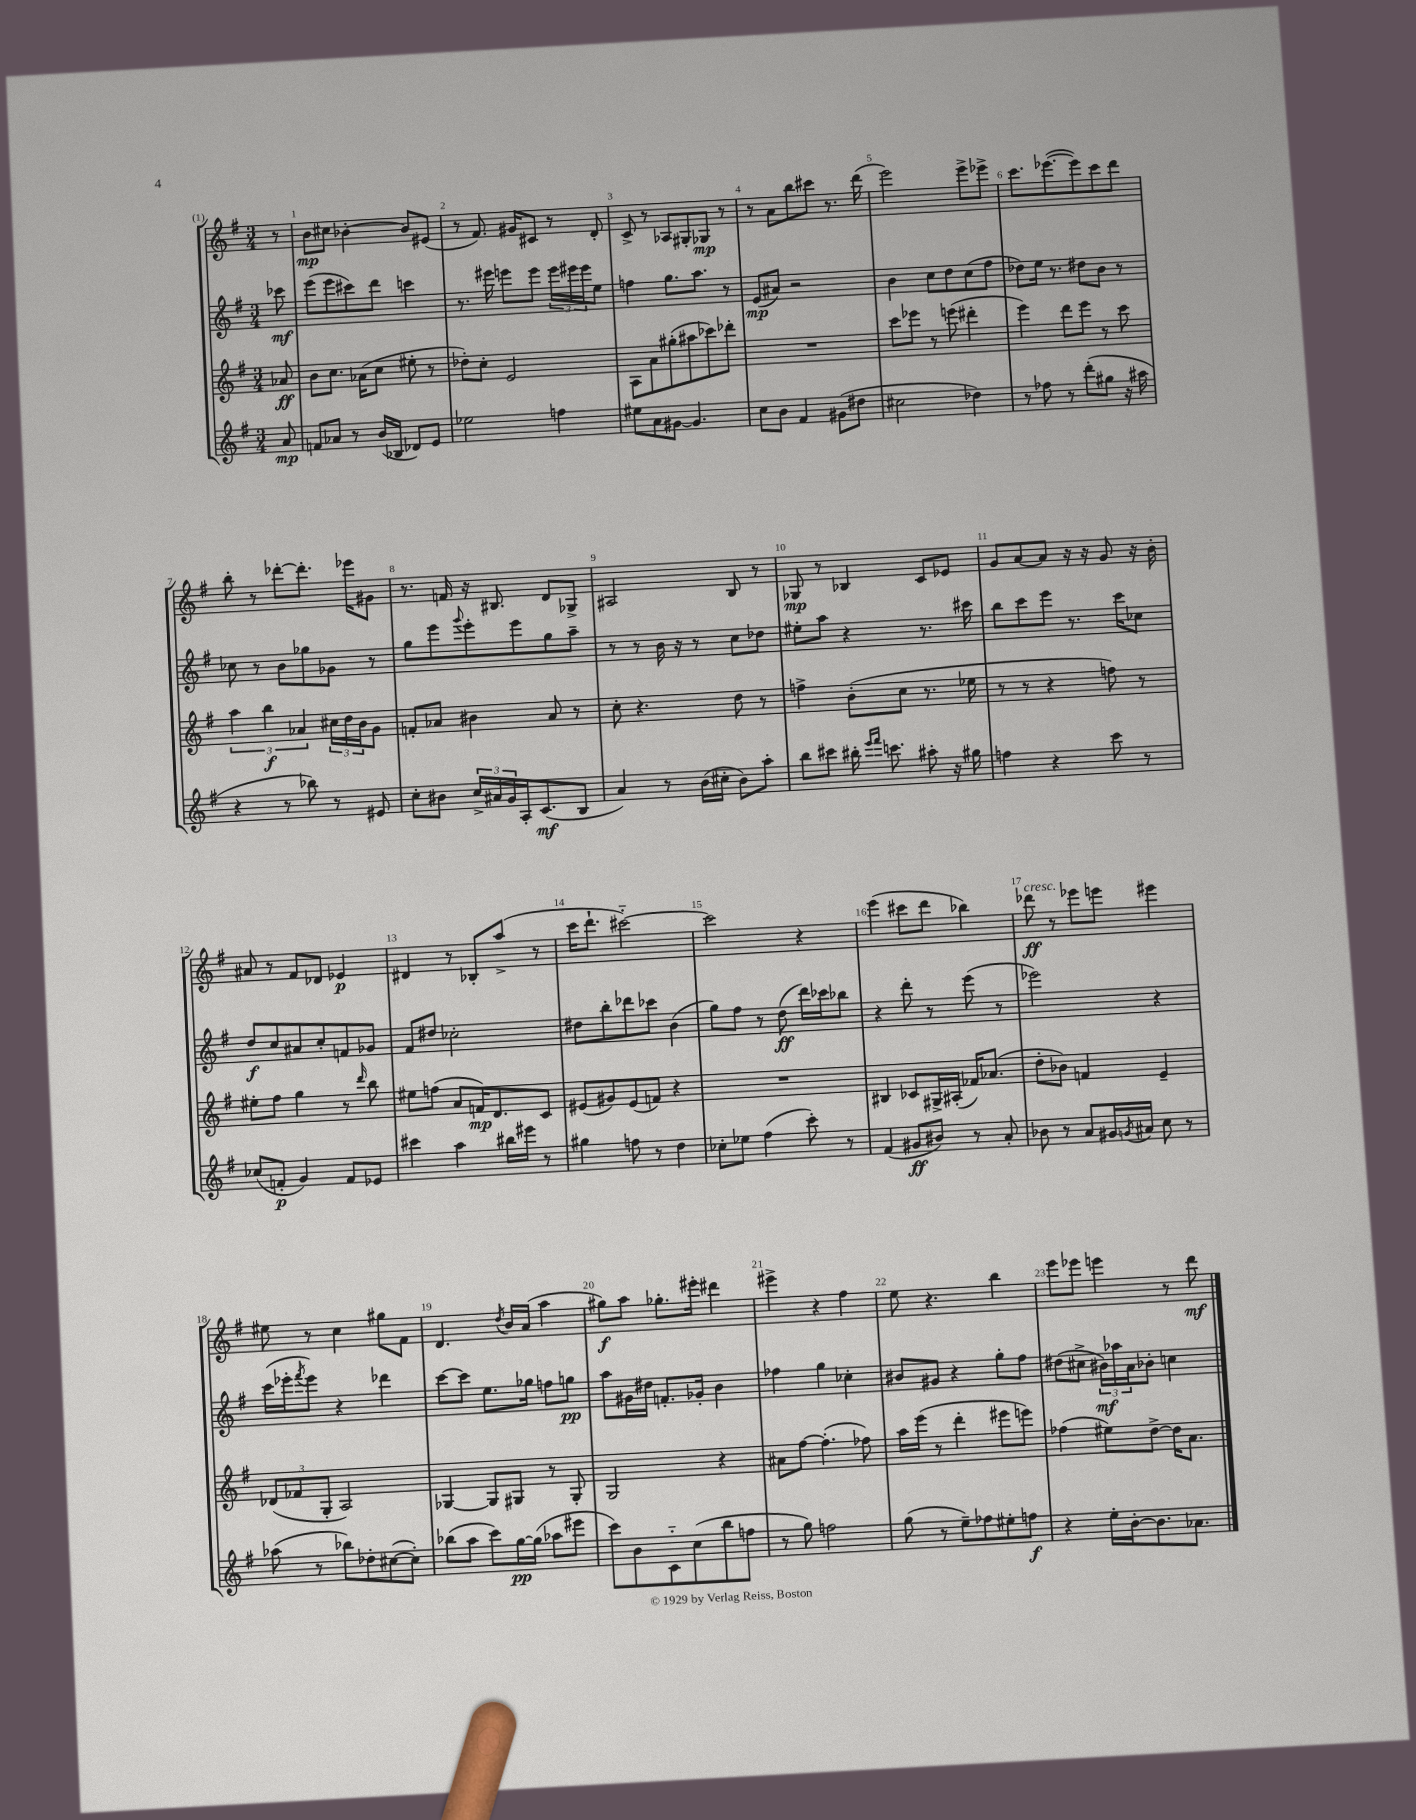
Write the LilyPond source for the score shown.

<<
\new StaffGroup <<
\new Staff = "s0" {
    \clef treble \key g \major \numericTimeSignature \time 3/4 \partial 8
    r8 |
    b'8\mp cis''8 bes'4~-. bes'8 eis'8( |
    r8 fis'8.) gis'16 cis'8 r8 d'8-. |
    c'8-> r8 aes8 gis8-. ges8\mp r8 |
    r8 a'8 b''8 cis'''8 r8. d'''16( |
    e'''2) e'''8-> ees'''8-> |
    c'''8. ees'''8.~( ees'''8) c'''8 d'''8 |
    b''8-. r8 des'''8~-. des'''8.-. ees'''16 gis'8 |
    r8. f'16 r16 bis8. d'8 ges8-> |
    ais2 b8 r8 |
    ges8\mp r8 bes4 c'8 ees'8 |
    g'8 a'8~ a'8 r16 r16 g'8 r16 b'16-. |
    ais'8 r8 fis'8 des'8 ees'4\p |
    dis'4 r8 bes8-. a''8->( r8 |
    c'''16 d'''8.-! cis'''2~-_) |
    cis'''2 r4 |
    e'''4( cis'''8 d'''8 bes''4) |
    des'''8\ff^\markup { \italic "cresc." } r8 ees'''8 e'''8 eis'''4 |
    eis''8 r8 c''4 gis''8 fis'8 |
    d'4. \acciaccatura { d''8 } b'16 a'16( a''4 |
    gis''8\f) a''8 ges''8.-. eis'''16-. dis'''4 |
    eis'''4-> r4 fis''4 |
    e''8 r4. b''4 |
    e'''8 ees'''8 e'''4 r8 d'''8\mf \bar "|." |
}
\new Staff = "s1" {
    \clef treble \key g \major \numericTimeSignature \time 3/4 \partial 8
    ces'''8\mf |
    e'''8( e'''8 cis'''8) d'''8 c'''4 |
    r8. eis'''16 e'''8 e'''8 \tuplet 3/2 { e'''16 eis'''16 eis'''16 } e''8 |
    f''4 g''8. a''8. r8 |
    e'8\mp( ais'8) r2 |
    b'4 c''8 d''8 c''8( fis''8 |
    des''8) e''16 r8. dis''8 b'8 r8 |
    ces''8 r8 b'8 ges''8 ges'8 r8 |
    g''8 e'''8 \appoggiatura { g'''8 } e'''8-. e'''8 g''8 a''8-- |
    r8 r8 b'16 r16 r8 c''8 des''8 |
    eis''8-. a''8 r4 r8. cis'''16 |
    b''8 c'''8 e'''8 r8. c'''16 ces''8 |
    d''8\f c''8 ais'8 c''8-. f'8 ges'8 |
    fis'8 dis''8 ces''2-. |
    dis''8 b''8-. des'''8 ces'''8 b'4( |
    g''8) fis''8 r8 d''8\ff( d'''16) ces'''16 bes''8 |
    r4 d'''8-. r8 e'''8( r8 |
    ees'''2) r4 |
    c'''16( ees'''16-. \acciaccatura { fis'''8 } ees'''8) r4 des'''4 |
    c'''8~ c'''8 e''8. ges''16 f''8 g''8\pp |
    a''8 gis'16 dis''16 f'8.-. ges'16-. b'4 |
    fes''4 g''4 ces''4-. |
    bis'8 gis'8 r4 g''8-. fis''8 |
    dis''8( cis''8-> \tuplet 3/2 { bis'16\mf) aes''16 a'16 } bes'8-. c''4 \bar "|." |
}
\new Staff = "s2" {
    \clef treble \key g \major \numericTimeSignature \time 3/4 \partial 8
    aes'8\ff |
    b'8 c''8. aes'16( c''8 eis''8-. r8 |
    des''8-.) c''8-. e'2 |
    a8 a'8 gis''8-.( ais''8 ces'''8) des'''8-. |
    R2. |
    c'''8 ees'''8 r8 e'''8( dis'''4-. |
    e'''4) d'''8 e'''8 r8 c'''8 |
    \tuplet 3/2 { a''4 b''4\f aes'4 } \tuplet 3/2 { cis''16 d''16 b'16 } g'8 |
    f'8-. aes'8 bis'4 aes'8 r8 |
    c''8-. r4. d''8 r8 |
    f''4-> b'8-.( c''8 r8. ees''16 |
    r8 r8 r4 f''8) r8 |
    eis''8-. fis''8 g''4 r8 \grace { d'''16 } b''8 |
    eis''8 f''8( a'8 f'16\mp) d'8. c'8 |
    eis'8( gis'8) eis'8( f'8) r4 |
    R2. |
    bis4 ces'8 gis16-> ais16-.( fes'16) aes'8.( |
    d''8-. bes'8) f'4 e'4-- |
    \tuplet 3/2 { des'8( fes'8 g8-. } a2) |
    ges4~ ges8 gis8 r8 gis8-. |
    g2 r4 |
    ais'8 fis''8~ fis''4.-.( fes''8) |
    a''16 e'''16( r8 d'''4-. eis'''8 e'''8) |
    fes''4( eis''8) d''8~-> d''16 a'8. \bar "|." |
}
\new Staff = "s3" {
    \clef treble \key g \major \numericTimeSignature \time 3/4 \partial 8
    a'8\mp |
    f'8 aes'8 r8 b'16( bes16 des'8) e'8 |
    ees''2 f''4 |
    eis''8 a'8 gis'8~ gis'4. |
    c''8 b'8 fis'4 gis'8( dis''8 |
    cis''2 des''4) |
    r8 fes''8 r8 d'''8-.( gis''8 r16 ais''16 |
    r4 r8 bes''8) r8 eis'8 |
    c''8-. bis'8 \tuplet 3/2 { c''16-> ais'16 g'16 } a16-. c'8.\mf( b8 |
    a'4) r8 b'16( cis''16-. b'8) a''8-. |
    b''8 cis'''8 bis''16-. \grace { e'''16 fis'''16 } c'''8. ais''8-. r16 gis''16 |
    f''4 r4 c'''8 r8 |
    ces''8( f'8-.\p g'4) f'8 ees'8 |
    cis'''4 a''4 bis''16 eis'''16 r8 |
    gis''4 f''8 r8 d''4 |
    ces''8-. ees''8 fis''4( c'''8-.) r8 |
    fis'4( gis'8\ff bis'8) r8 a'8-. |
    bes'8 r8 a'8 gis'16 \acciaccatura { g'8 } ais'16 c''8 r8 |
    aes''8( r8 bes''8) des''8-. cis''8~( cis''8-.) |
    bes''8( a''8 c'''8) g''16~\pp g''16( aes''8 eis'''8 |
    c'''8) b'8 c'8-_ c''8( b''8 f''8 |
    r8 g''8) f''2 |
    g''8( r8 e''8--) fes''8 eis''8-. f''8\f |
    r4 e''16-. b'16~-. b'8. aes'8. \bar "|." |
}
>>
>>
\layout { \context { \Score \override BarNumber.break-visibility = ##(#f #t #t) barNumberVisibility = #all-bar-numbers-visible } }
